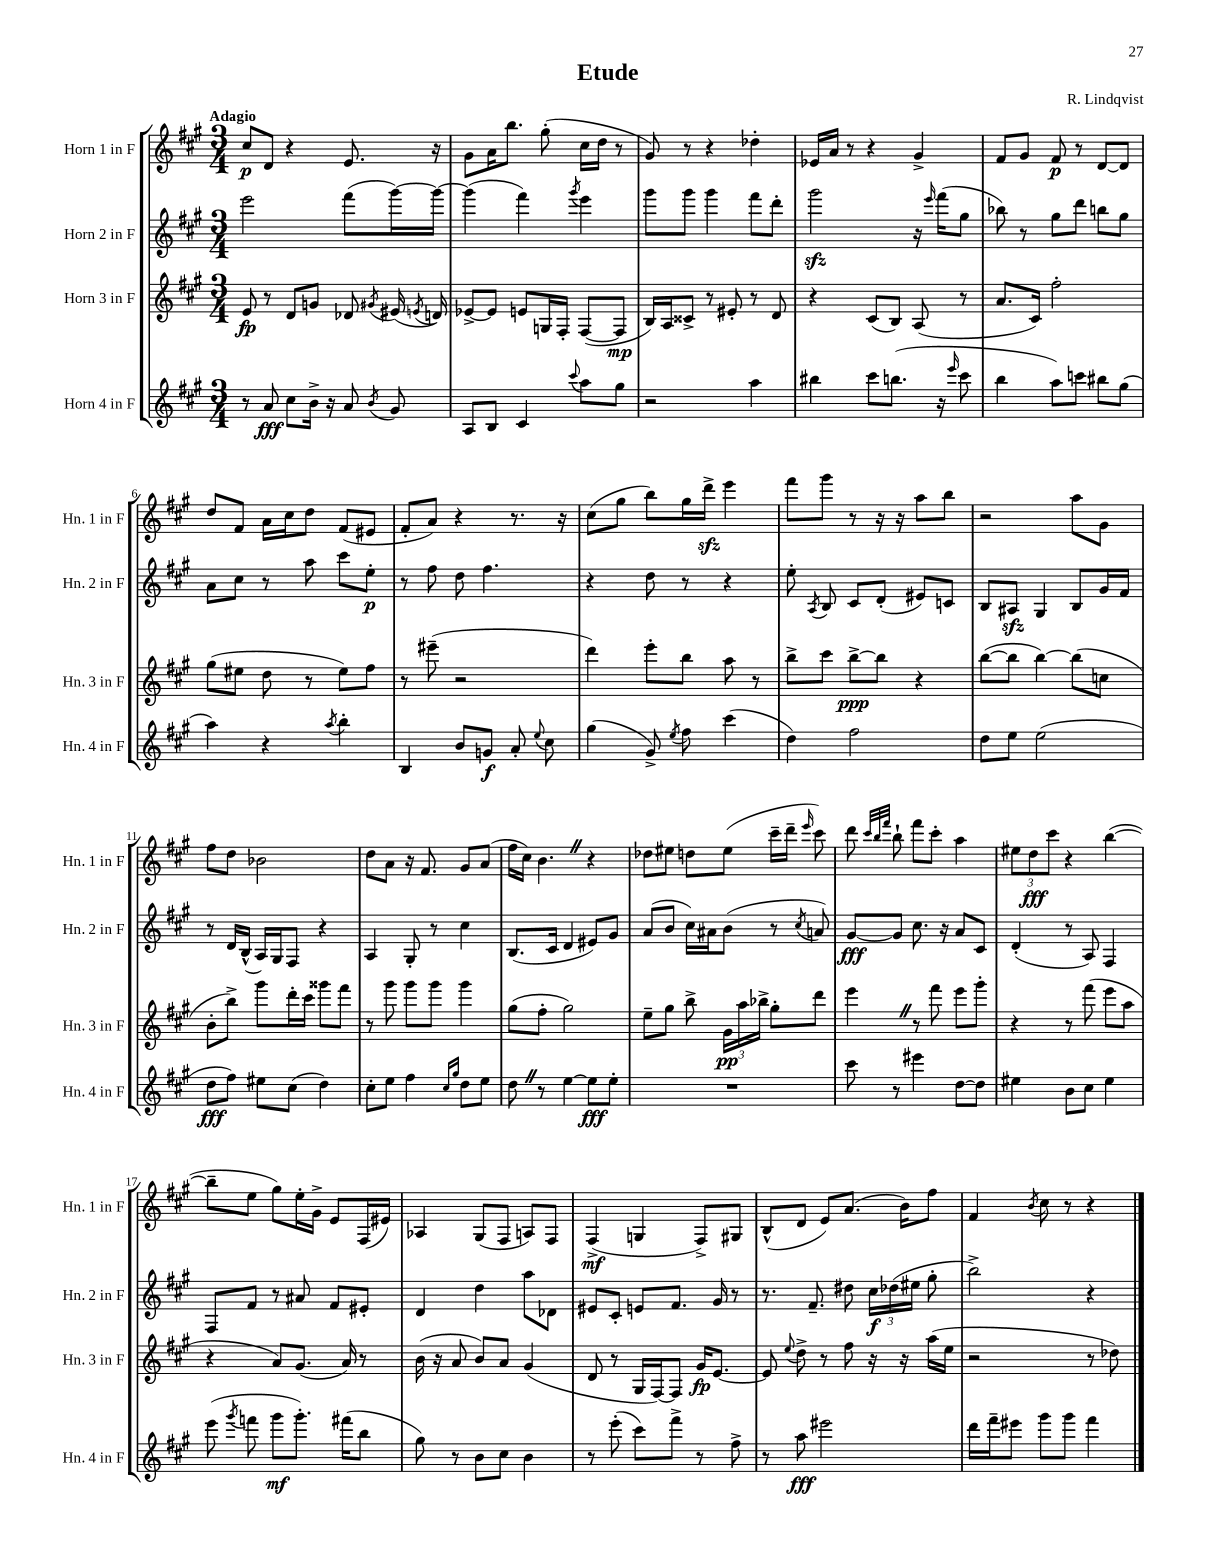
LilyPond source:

\header { title = "Etude" composer = "R. Lindqvist" }
<<
\new StaffGroup <<
\new Staff = "s0" \with { instrumentName = "Horn 1 in F" shortInstrumentName = "Hn. 1 in F" } {
    \clef treble \key a \major \numericTimeSignature \time 3/4 \tempo "Adagio"
    \autoBeamOff cis''8[\p d'8] r4 e'8. r16 |
    gis'8[ a'16 b''8.] gis''8-.( cis''16[ d''16] r8 |
    gis'8) r8 r4 des''4-. |
    ees'16[ a'16] r8 r4 gis'4-> |
    fis'8[ gis'8] fis'8\p r8 d'8[~ d'8] |
    d''8[ fis'8] a'16[ cis''16 d''8] fis'8[( eis'8] |
    fis'8[-. a'8]) r4 r8. r16 |
    cis''8[( gis''8] b''8[) gis''16 d'''16]->\sfz e'''4 |
    fis'''8[ gis'''8] r8 r16 r16 a''8[ b''8] |
    r2 a''8[ gis'8] |
    fis''8[ d''8] bes'2 |
    d''8[ a'8] r16 fis'8. gis'8[ a'8]( |
    fis''16[ cis''16]) b'4. \once \override BreathingSign.text = \markup { \musicglyph "scripts.caesura.straight" } \breathe r4 |
    des''8[ eis''8] d''8[ eis''8]( cis'''16[-- d'''16]-- \grace { e'''16 } cis'''8) |
    d'''8 \grace { cis'''32[ b''32 fis'''32] } b''8-! fis'''8[ cis'''8]-. a''4 |
    \tuplet 3/2 { eis''8[ d''8\fff cis'''8] } r4 b''4~( |
    b''8[-- e''8] gis''8[) e''16-. gis'16]-> e'8[ fis16( eis'16]) |
    aes4 gis8[( fis8] a8[) fis8] |
    fis4->\mf( g4 fis8[->) gis8] |
    b8[-^( d'8] e'8[) a'8.]( b'16[) fis''8] |
    fis'4 \acciaccatura { b'8 } cis''8 r8 r4 \bar "|." |
}
\new Staff = "s1" \with { instrumentName = "Horn 2 in F" shortInstrumentName = "Hn. 2 in F" } {
    \clef treble \key a \major \numericTimeSignature \time 3/4
    \autoBeamOff e'''2 fis'''8[( gis'''16~) gis'''16]~ |
    gis'''4( fis'''4) \acciaccatura { gis'''8 } e'''4 |
    gis'''8[ gis'''8] gis'''4 fis'''8[ d'''8]-. |
    gis'''2\sfz r16 \grace { e'''16 } fis'''16[( gis''8] |
    bes''8) r8 gis''8[ d'''8] b''8[ gis''8] |
    a'8[ cis''8] r8 a''8 cis'''8[ e''8]-.\p |
    r8 fis''8 d''8 fis''4. |
    r4 d''8 r8 r4 |
    e''8-. \acciaccatura { a8 } b8 cis'8[ d'8]-.( eis'8[) c'8] |
    b8[ ais8]\sfz gis4 b8[ gis'16 fis'16] |
    r8 d'16[ b16]-^( a16[) gis16 fis8] r4 |
    a4 gis8-. r8 cis''4 |
    b8.[( cis'16] d'4 eis'8[) gis'8] |
    a'8[( b'8] cis''16[) ais'16 b'8]( r8 \acciaccatura { cis''8 } a'8) |
    gis'8[~\fff gis'8] cis''8. r16 a'8[ cis'8] |
    d'4-.( r8 a8) fis4 |
    fis8[ fis'8] r8 ais'8 fis'8[ eis'8]-. |
    d'4 d''4 a''8[ des'8] |
    eis'8[ cis'8]-. e'8[ fis'8.] gis'16 r8 |
    r8. fis'8.-- dis''8 \tuplet 3/2 { cis''16[\f des''16( eis''16] } gis''8-. |
    b''2->) r4 \bar "|." |
}
\new Staff = "s2" \with { instrumentName = "Horn 3 in F" shortInstrumentName = "Hn. 3 in F" } {
    \clef treble \key a \major \numericTimeSignature \time 3/4
    \autoBeamOff e'8\fp r8 d'8[ g'8] des'8 \acciaccatura { gis'8 } eis'16( \acciaccatura { e'8 } d'16) |
    ees'8[~-> ees'8] e'8[ g16 fis16]-. fis8[~( fis8]\mp |
    b16[) a16 cisis'8]-> r8 eis'8-. r8 d'8 |
    r4 cis'8[( b8]) a8( r8 |
    a'8.[ cis'16]) fis''2-. |
    gis''8[( eis''8] d''8 r8 eis''8[) fis''8] |
    r8 eis'''8--( r2 |
    d'''4) e'''8[-. b''8] a''8 r8 |
    b''8[-> cis'''8] b''8[~->\ppp b''8] r4 |
    b''8[~( b''8] b''4~) b''8[( c''8] |
    b'8[-. b''8]->) gis'''8[ d'''16-. cis'''16] gisis'''8[ fis'''8] |
    r8 gis'''8 gis'''8[ gis'''8] gis'''4 |
    gis''8[( fis''8]-. gis''2) |
    e''8[-- gis''8] b''8-> \tuplet 3/2 { gis'16[\pp a''16 bes''16]-> } gis''8[-. d'''8] |
    e'''4 \once \override BreathingSign.text = \markup { \musicglyph "scripts.caesura.straight" } \breathe r8 fis'''8 e'''8[ gis'''8]-. |
    r4 r8 fis'''8( e'''8[ a''8] |
    r4 a'8[) gis'8.]( a'16) r8 |
    b'16( r16 a'8 b'8[) a'8] gis'4( |
    d'8 r8 gis16[ fis16~) fis8] gis'16[\fp e'8.]~ |
    e'8 \appoggiatura { e''8 } d''8-> r8 fis''8 r16 r16 a''16[( e''16] |
    r2 r8 des''8) \bar "|." |
}
\new Staff = "s3" \with { instrumentName = "Horn 4 in F" shortInstrumentName = "Hn. 4 in F" } {
    \clef treble \key a \major \numericTimeSignature \time 3/4
    \autoBeamOff r8 a'8\fff cis''8[ b'16]-> r16 a'8 \acciaccatura { b'8 } gis'8 |
    a8[ b8] cis'4 \appoggiatura { cis'''8 } a''8[ gis''8] |
    r2 a''4 |
    bis''4 cis'''8[ b''8.]( r16 \grace { e'''16 } cis'''8 |
    b''4 a''8[) c'''8] bis''8[ gis''8]( |
    a''4) r4 \acciaccatura { a''8 } b''4-. |
    b4 b'8[ g'8]\f a'8-. \appoggiatura { e''8 } cis''8 |
    gis''4( gis'8->) \acciaccatura { e''8 } fis''8 cis'''4( |
    d''4) fis''2 |
    d''8[ e''8] e''2( |
    d''8[\fff fis''8]) eis''8[ cis''8]( d''4) |
    cis''8[-. e''8] fis''4 \grace { cis''16[ gis''16] } d''8[ e''8] |
    d''8 \once \override BreathingSign.text = \markup { \musicglyph "scripts.caesura.straight" } \breathe r8 e''4~ e''8[\fff e''8]-. |
    R2. |
    cis'''8 r8 eis'''4 d''8[~ d''8] |
    eis''4 b'8[ cis''8] eis''4 |
    e'''8( \acciaccatura { gis'''8 } f'''8 gis'''8[\mf gis'''8.]-.) fis'''16[( b''8] |
    gis''8) r8 b'8[ cis''8] b'4 |
    r8 e'''8-.( cis'''8[) fis'''8]-> r8 fis''8-> |
    r8 a''8\fff eis'''2 |
    d'''16[ fis'''16-- eis'''8] gis'''8[ gis'''8] fis'''4 \bar "|." |
}
>>
>>
